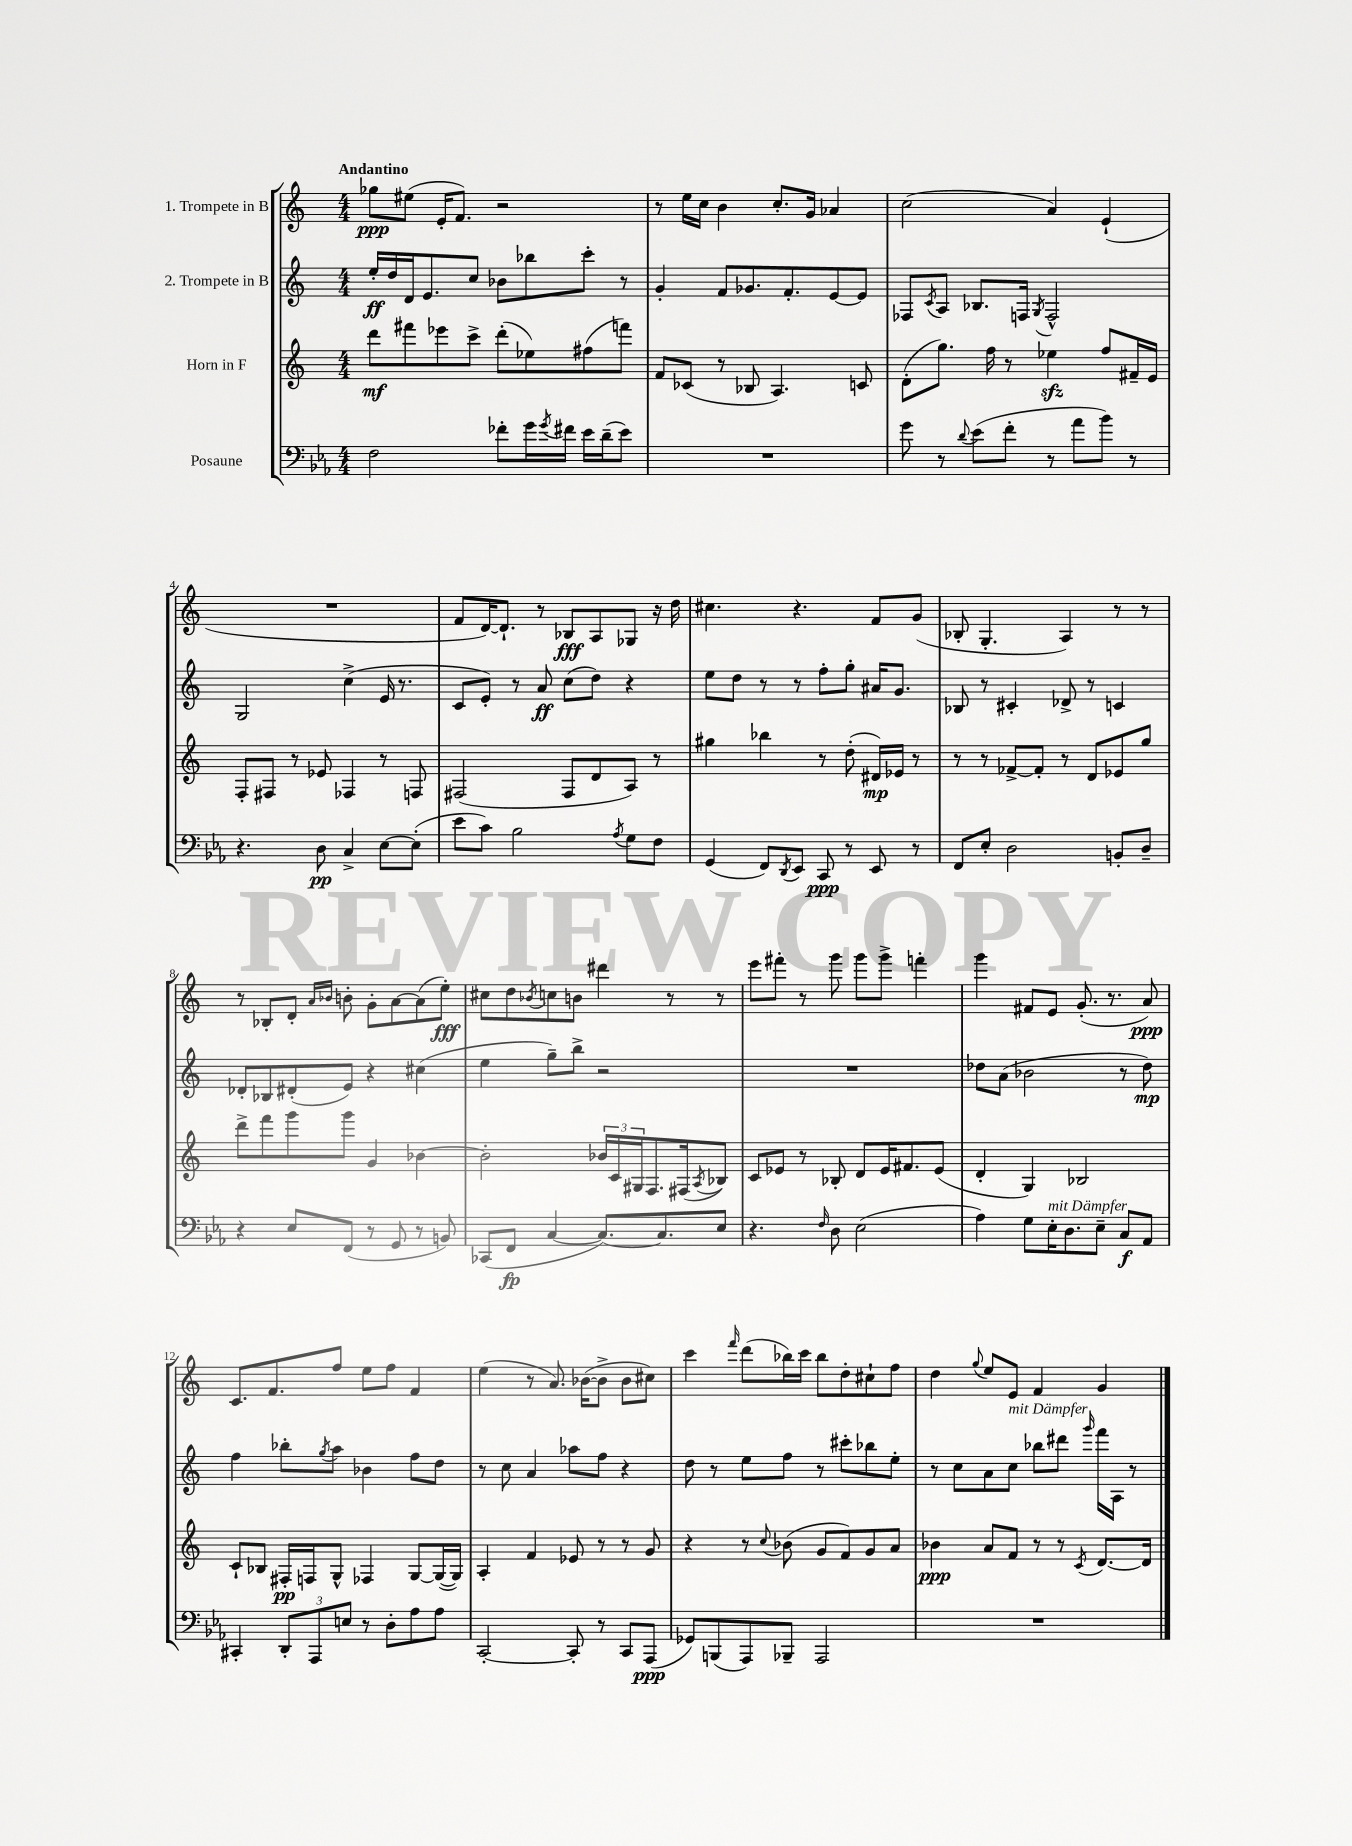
<<
\new StaffGroup <<
\new Staff = "s0" \with { instrumentName = "1. Trompete in B" } {
    \clef treble \key c \major \numericTimeSignature \time 4/4 \tempo "Andantino"
    ges''8\ppp eis''8( e'16-. f'8.) r2 |
    r8 e''16 c''16 b'4 c''8.-. g'16 aes'4 |
    c''2( a'4) e'4-!( |
    R1 |
    f'8 d'16~) d'8.-! r8 bes8\fff a8 ges8 r16 d''16 |
    cis''4. r4. f'8 g'8( |
    bes8-. g4.-. a4) r8 r8 |
    r8 bes8-. d'8-. \grace { a'16 bes'16 } b'8-. g'8-. a'8~ a'8( e''8-.\fff) |
    cis''8 d''8 \acciaccatura { bes'8 } c''8 b'8 dis'''4 r8 r8 |
    e'''8 fis'''8-. r8 g'''8 g'''8 g'''8-> f'''4-. |
    g'''4 fis'8 e'8 g'8.-.( r8. a'8\ppp) |
    c'8. f'8. f''8 e''8 f''8 f'4 |
    e''4( r8 a'8.) bes'16~( bes'8-> bes'8 cis''8) |
    c'''4 \grace { f'''16 } d'''8( bes''16) c'''16 bes''8 d''8-. cis''8-! f''8 |
    d''4 \appoggiatura { g''8 } e''8 e'8 f'4 g'4 \bar "|." |
}
\new Staff = "s1" \with { instrumentName = "2. Trompete in B" } {
    \clef treble \key c \major \numericTimeSignature \time 4/4
    e''16-.\ff d''16 d'16 e'8. c''8 bes'8 bes''8 c'''8-. r8 |
    g'4-. f'8 ges'8. f'8.-. e'8~ e'8 |
    fes8 \acciaccatura { c'8 } a8 bes8. f16 \acciaccatura { g8 } f2-^ |
    g2 c''4->( e'16 r8. |
    c'8 e'8-.) r8 a'8\ff c''8( d''8) r4 |
    e''8 d''8 r8 r8 f''8-. g''8-. ais'16 g'8. |
    bes8 r8 cis'4-. des'8-> r8 c'4 |
    des'8-. bes8 dis'8-.( e'8) r4 cis''4( |
    e''4 g''8--) b''8-> r2 |
    R1 |
    des''8 a'8( bes'2 r8 des''8\mp) |
    f''4 bes''8-. \acciaccatura { g''8 } a''8 bes'4 f''8 d''8 |
    r8 c''8 a'4 aes''8 f''8 r4 |
    d''8 r8 e''8 f''8 r8 cis'''8-. bes''8 e''8-. |
    r8 c''8 a'8 c''8^\markup { \italic "mit Dämpfer" } bes''8 dis'''8 \grace { g'''16 } f'''16 a16 r8 \bar "|." |
}
\new Staff = "s2" \with { instrumentName = "Horn in F" } {
    \clef treble \key c \major \numericTimeSignature \time 4/4
    d'''8\mf fis'''8 ees'''8 c'''8-> d'''8-.( ees''8) fis''8( f'''8) |
    f'8 ces'8( r8 bes8 a4.) c'8 |
    d'8-.( g''8.) f''16 r8 ees''4\sfz f''8 fis'16-- e'16 |
    f8-. fis8 r8 ees'8 fes4 r8 f8 |
    fis2( fis8 d'8 a8) r8 |
    gis''4 bes''4 r8 d''8-.( dis'16\mp) ees'16 r8 |
    r8 r8 fes'8~-> fes'8-. r8 d'8 ees'8 g''8 |
    d'''8-> f'''8 g'''8 g'''8 g'4 bes'4~ |
    bes'2-. \tuplet 3/2 { bes'16 c'16 gis16 } f8. fis16( \acciaccatura { a8 } bes8) |
    c'8 ees'8 r8 bes8-. d'8 ees'16 fis'8. ees'8( |
    d'4-. g4) bes2 |
    c'8-! bes8 fis16-.\pp f16 g8-^ fes4 g8~ g16~( g16) |
    a4-. f'4 ees'8 r8 r8 g'8 |
    r4 r8 \appoggiatura { c''8 } bes'8( g'8 f'8) g'8 a'8 |
    bes'4\ppp a'8 f'8 r8 r8 \acciaccatura { c'8 } d'8.~ d'16 \bar "|." |
}
\new Staff = "s3" \with { instrumentName = "Posaune" } {
    \clef bass \key ees \major \numericTimeSignature \time 4/4
    f2 fes'8-. g'16 \acciaccatura { g'8 } fis'16 ees'16 d'16--( ees'8) |
    R1 |
    g'8 r8 \appoggiatura { d'8 } ees'8( f'8-. r8 aes'8 bes'8) r8 |
    r4. d8\pp c4-> ees8~ ees8-.( |
    ees'8 c'8) bes2 \acciaccatura { aes8 } g8 f8 |
    g,4( f,8) \acciaccatura { d,8 } ees,8 c,8\ppp r8 ees,8 r8 |
    f,8 ees8-. d2 b,8-. d8-- |
    r4 ees8 f,8( r8 g,8 r8 b,8) |
    ces,8( f,8\fp c4~ c8.~) c8. ees8 |
    r4. \grace { f16 } d8 ees2( |
    aes4) g8 ees16-.^\markup { \italic "mit Dämpfer" } d8. ees8-- c8\f aes,8 |
    cis,4-. \tuplet 3/2 { d,8-. aes,,8 e8 } r8 d8-. aes8 aes8 |
    c,2~-. c,8-. r8 c,8 aes,,8\ppp( |
    ges,8) b,,8( aes,,8) bes,,8-- aes,,2 |
    R1 \bar "|." |
}
>>
>>
